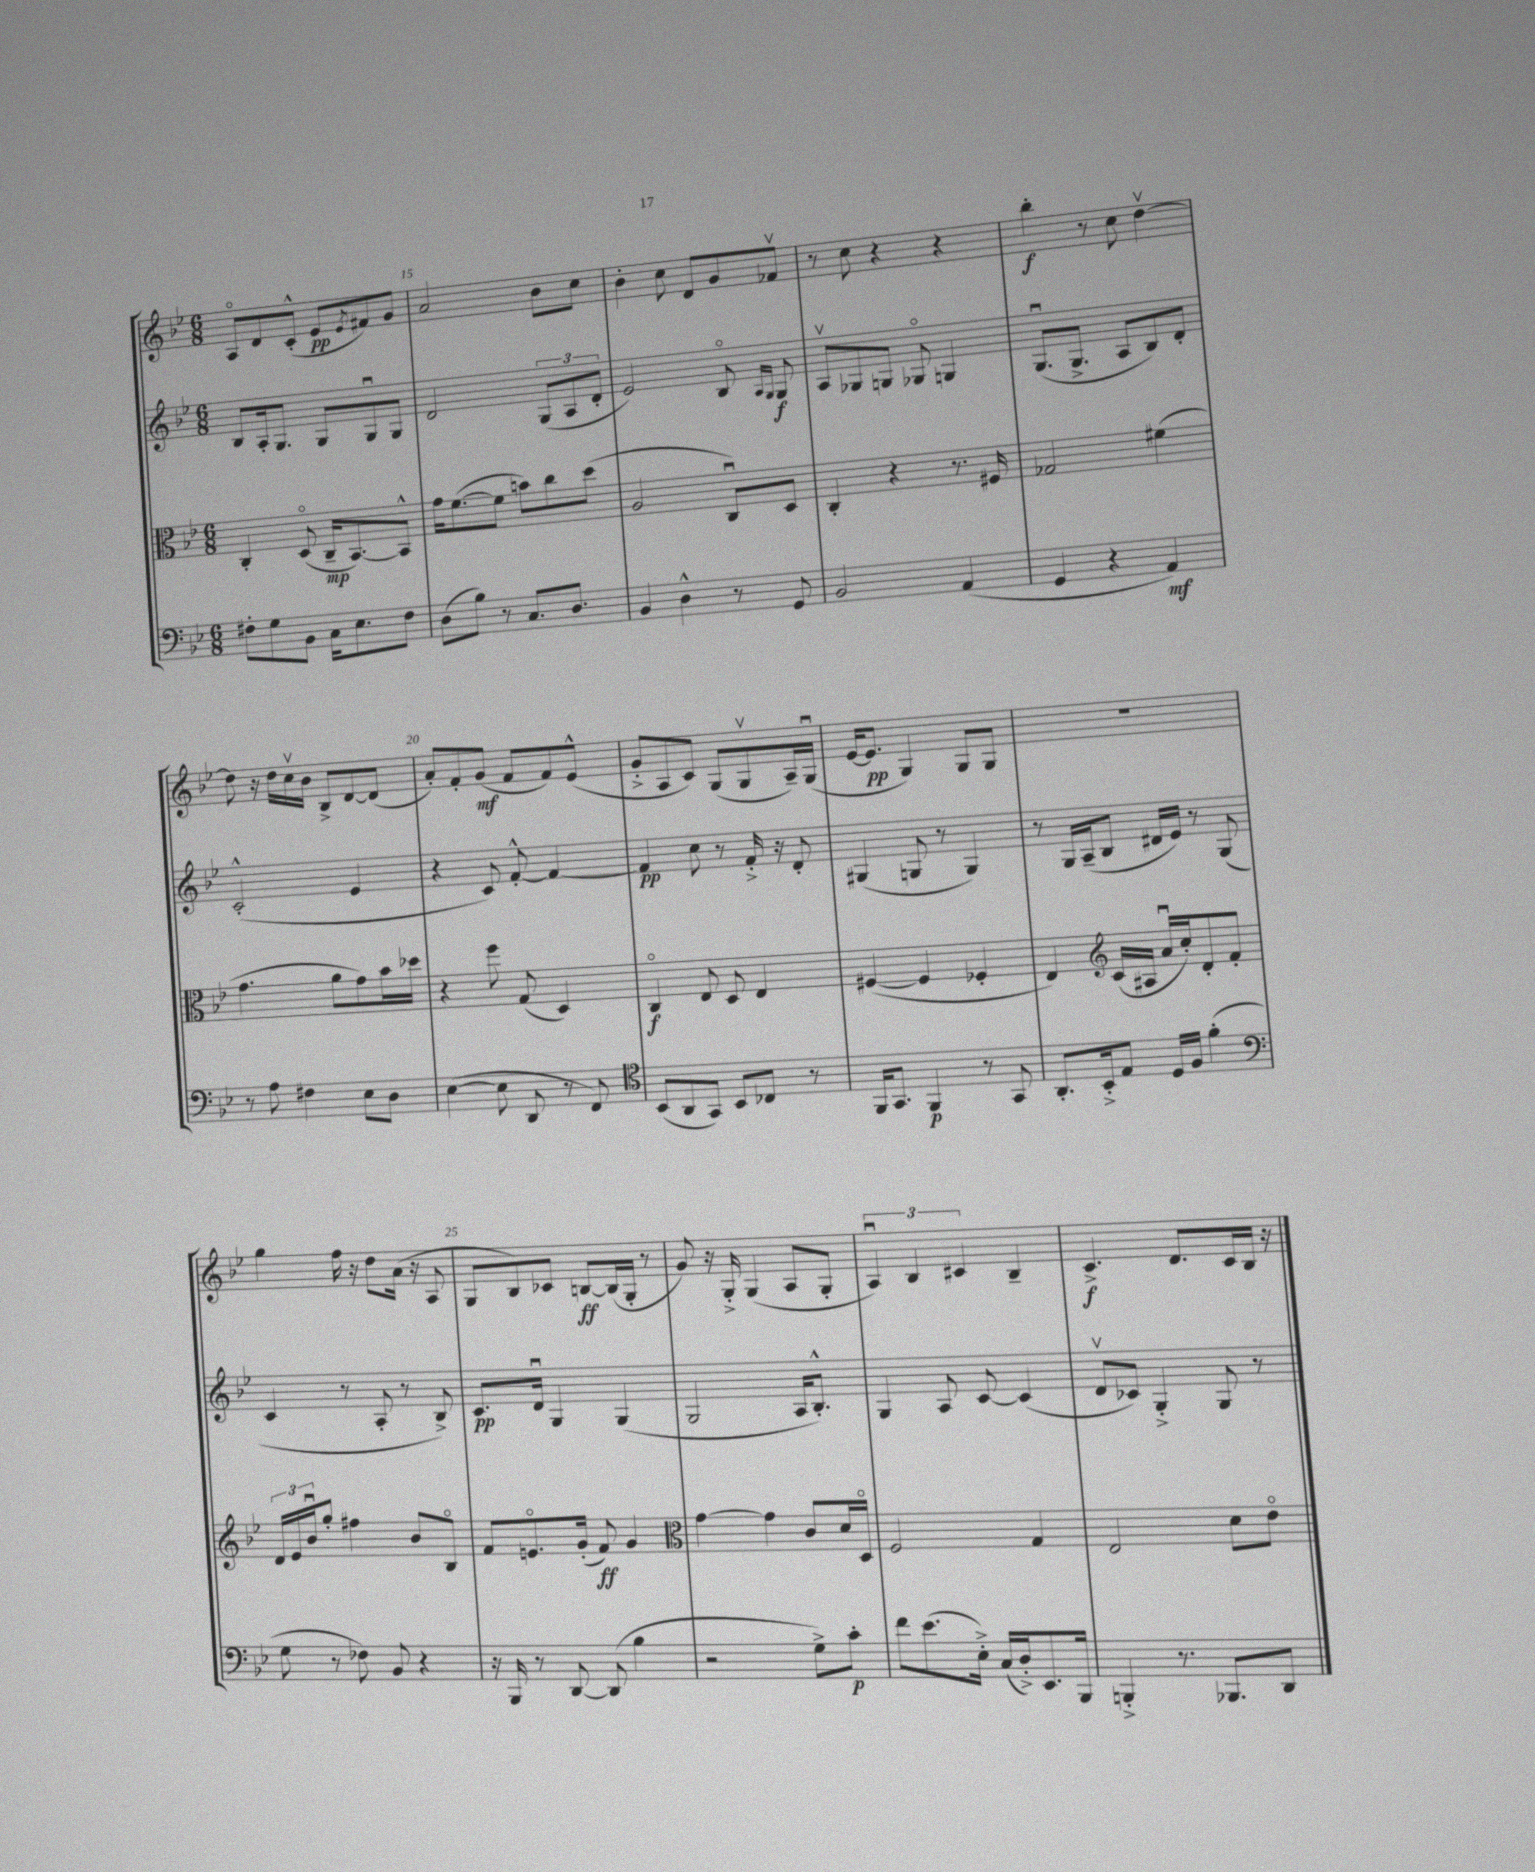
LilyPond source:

<<
\new StaffGroup <<
\new Staff = "s0" {
    \clef treble \key bes \major \numericTimeSignature \time 6/8
    a8\flageolet d'8 c'8-.-^( ees'8\pp \acciaccatura { ees'8 } fis'8) g'8 |
    a'2 bes'8 c''8 |
    bes'4-. c''8 d'8 g'8 fes'8\upbow |
    r8 c''8 r4 r4 |
    bes''4-.\f r8 c''8 d''4~\upbow |
    d''8 r16 d''16 c''16\upbow bes'16 bes8-> d'8~ d'8( |
    a'8-.) f'8-. g'8\mf( f'8 f'8) ees'8-^( |
    g'8-.-> a8 c'8) g8( g8\upbow a16--) g16\downbow( |
    ees'16~ ees'8.\pp g4) g8 g8 |
    R2. |
    g''4 f''16 r16 d''8 a'16( r16 a8 |
    g8 bes8) ces'8 b8~\ff b16( g16-. r8 |
    g'8) r16 g16-.-> g4( a8 g8-. |
    \tuplet 3/2 { a4\downbow) bes4 cis'4 } bes4-- |
    c'4.->\f d'8. c'16 bes16 r16 \bar "|." |
}
\new Staff = "s1" {
    \clef treble \key bes \major \numericTimeSignature \time 6/8
    bes8 a16-. g8. g8 g8\downbow g8 |
    d'2 \tuplet 3/2 { g8( a8 d'8-. } |
    ees'2) bes8\flageolet \grace { a16 g16 } g8\f |
    a8\upbow ges8 g8 ges8\flageolet g4 |
    g8.\downbow( g8.-> a8 bes8) d'8-. |
    c'2-.-^( ees'4 |
    r4 c'8) f'8~-.-^ f'4~ |
    f'4\pp c''8 r8 f'16-.-> r16 d'8-. |
    gis4( g8 r8 g4) |
    r8 g16 a16--( bes8 dis'16 ees'16) r8 g8( |
    c'4 r8 a8-. r8 bes8->) |
    c'8.\pp d'16\downbow g4 g4( |
    g2 a16 bes8.-.-^) |
    g4 a8 c'8~ c'4( |
    d'8\upbow ces'8) g4-.-> g8 r8 \bar "|." |
}
\new Staff = "s2" {
    \clef alto \key bes \major \numericTimeSignature \time 6/8
    c4-. d8\flageolet( c16--\mp bes,8.~) bes,8-^ |
    g'16 f'8.~( f'8 b'8) c''8 d''8( |
    a2 c8\downbow) d8 |
    c4-. r4 r8. fis16 |
    ges2 fis'4( |
    g'4. a'8 g'8) bes'16 des''16 |
    r4 f''8 g8( d4) |
    c4\flageolet\f ees8 d8 ees4 |
    fis4~( fis4 fes4-. |
    ees4) \clef treble c'16( ais16 a'16\downbow c''16-.) d'8-. f'8-. |
    \tuplet 3/2 { d'16 ees'16 bes'16\downbow } g''8-. fis''4 bes'8 bes8\flageolet |
    f'8 e'8.\flageolet g'16-.( f'8\ff) g'4 |
    \clef alto g'4~ g'4 c'8 d'16 d16\flageolet |
    f2 g4 |
    ees2 d'8 ees'8\flageolet \bar "|." |
}
\new Staff = "s3" {
    \clef bass \key bes \major \numericTimeSignature \time 6/8
    fis8-. g8 bes,8 c16 ees8. fis8 |
    d8( bes8) r8 c8. d8. |
    bes,4 d4-^ r8 g,8 |
    bes,2 a,4( |
    g,4 r4 a,4\mf) |
    r8 a8 fis4 ees8 d8 |
    ees4~( ees8 d,8 r8 f,8) |
    \clef tenor bes,8( a,8 g,8) bes,8 ces8 r8 |
    f,16 g,8. f,4\p r8 g,8 |
    a,8.-. bes,16-.-> ees8 d16 f16 f'4-.( |
    \clef bass g8 r8 fes8) bes,8 r4 |
    r16 bes,,16 r8 d,8~ d,8( bes4 |
    r2 g8->) c'8-.\p |
    f'8 ees'8.( ees16-.->) c16( d16-.->) ees,8. bes,,16 |
    b,,4-.-> r8. bes,,8. d,8 \bar "|." |
}
>>
>>
\layout { \context { \Score currentBarNumber = #14 \override BarNumber.break-visibility = ##(#f #t #t) barNumberVisibility = #(every-nth-bar-number-visible 5) } }
